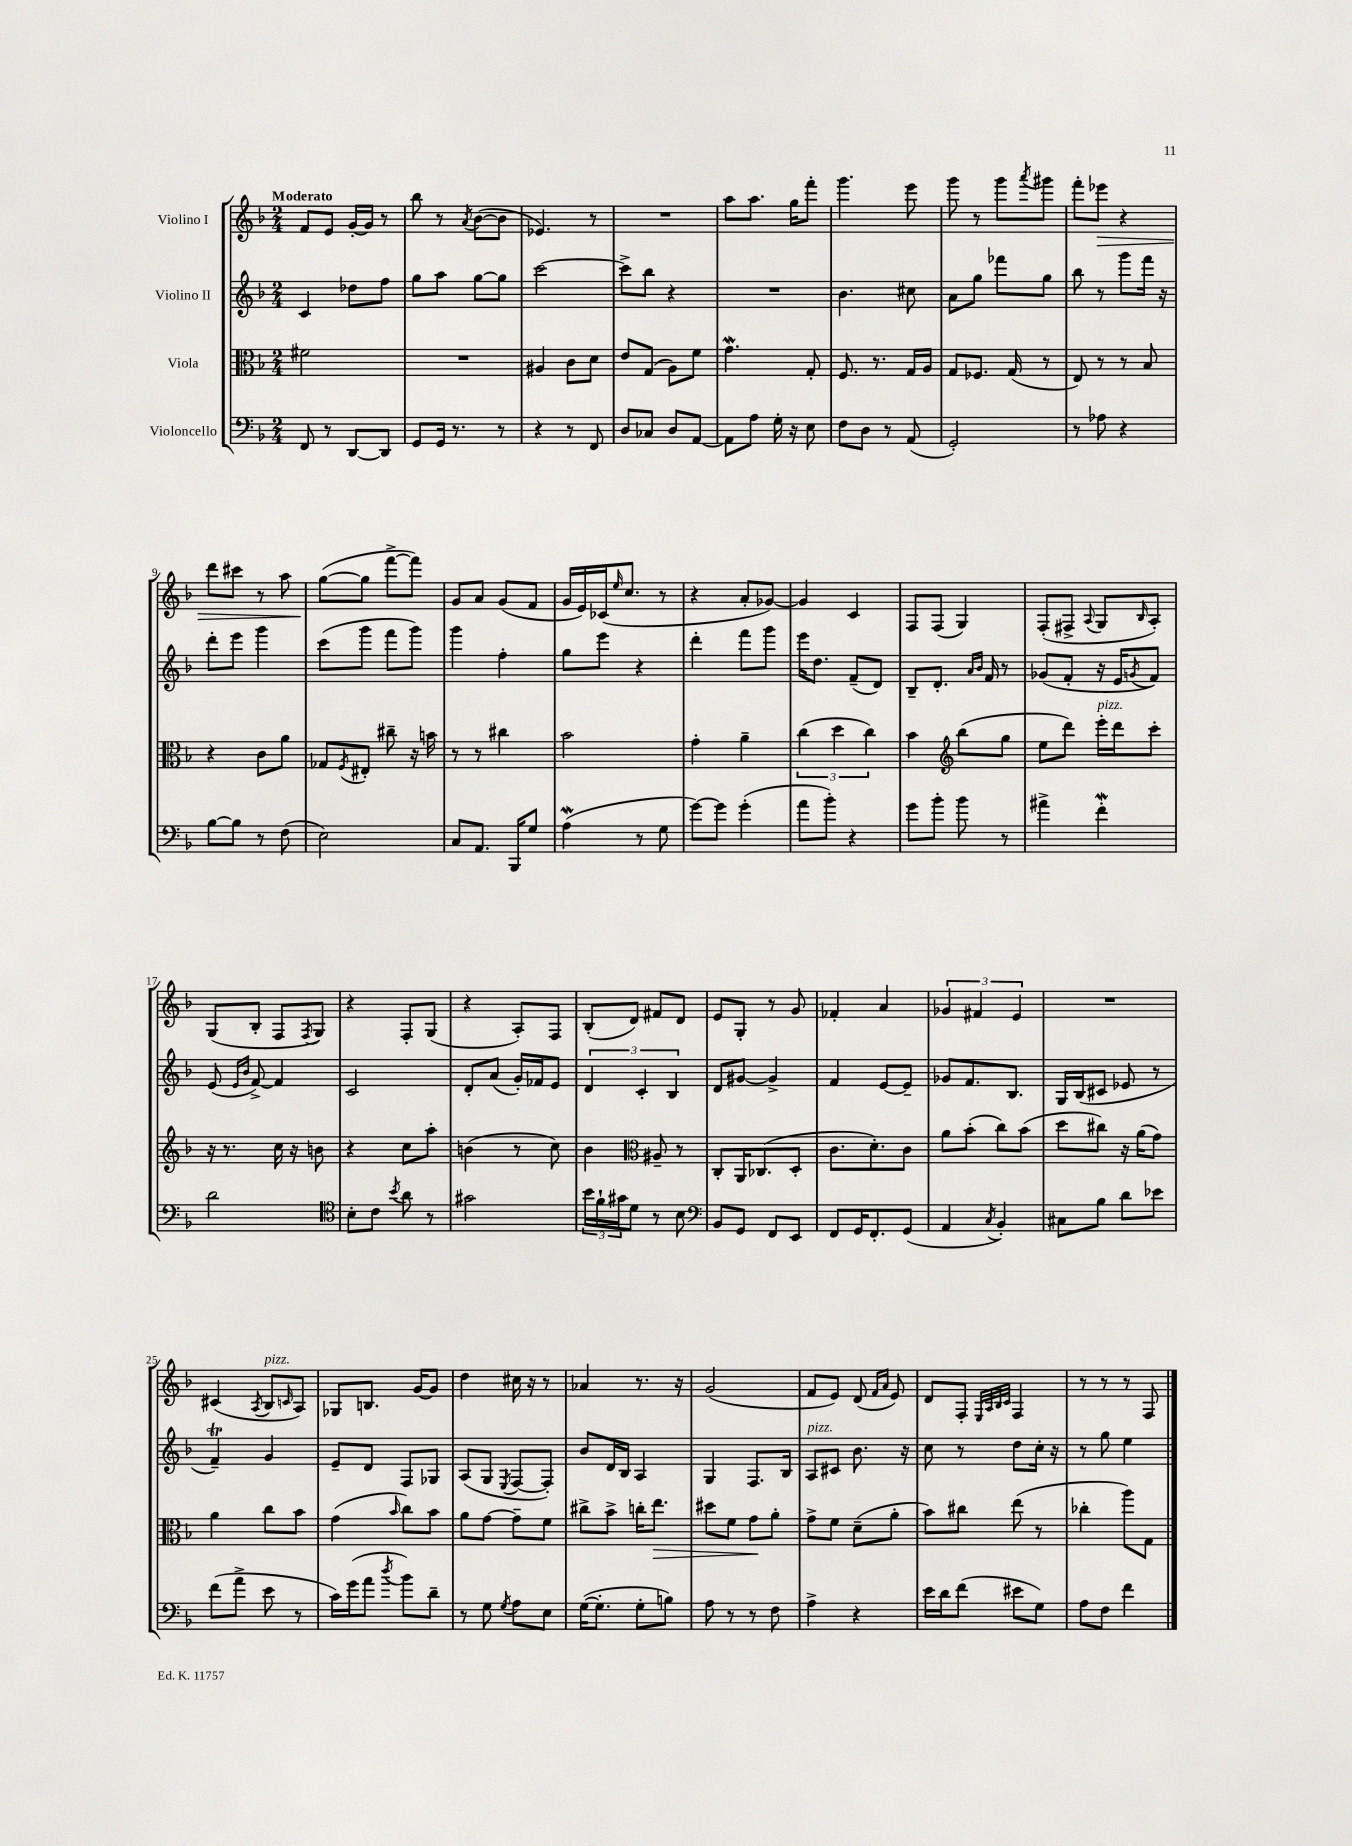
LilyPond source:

<<
\new StaffGroup <<
\new Staff = "s0" \with { instrumentName = "Violino I" } {
    \clef treble \key f \major \numericTimeSignature \time 2/4 \tempo "Moderato"
    f'8 e'8 g'16~-. g'16 r8 |
    bes''8 r8 \acciaccatura { a'8 } bes'8~( bes'8 |
    ees'4.) r8 |
    R2 |
    a''8 a''8. g''16 f'''8-. |
    g'''4. e'''8 |
    g'''8 r8 g'''8 \acciaccatura { a'''8 } gis'''8 |
    f'''8-. ees'''8\> r4 |
    d'''8 cis'''8 r8 a''8 |
    g''8~\!( g''8 f'''8~-> f'''8) |
    g'8 a'8 g'8( f'8 |
    g'16 e'16) ces'16( \grace { e''16 } c''8. r8 |
    r4 a'8-. ges'8~) |
    ges'4 c'4 |
    f8 f8( g4) |
    f8-.( fis8-> \appoggiatura { a8 } g8 \grace { bes16 } a8-.) |
    g8( bes8-. f8 \acciaccatura { f8 } g8) |
    r4 f8-. g8( |
    r4 a8-.) f8 |
    bes8-.( d'8) fis'8 d'8 |
    e'8 g8-. r8 g'8 |
    fes'4-. a'4 |
    \tuplet 3/2 { ges'4 fis'4 e'4 } |
    R2 |
    cis'4( \acciaccatura { a8 } bes8^\markup { \italic "pizz." } \grace { c'16 } a8) |
    ges8 b8. g'16~ g'8 |
    d''4 cis''16 r16 r8 |
    aes'4 r8. r16 |
    g'2( |
    f'8 e'8) d'8( \grace { f'16 a'16 } e'8) |
    d'8 f8-. \grace { e32 a32 bes32 c'32 } f4 |
    r8 r8 r8 f8 \bar "|." |
}
\new Staff = "s1" \with { instrumentName = "Violino II" } {
    \clef treble \key f \major \numericTimeSignature \time 2/4
    c'4 des''8 f''8 |
    g''8 a''8 g''8~ g''8 |
    c'''2~ |
    c'''8-> bes''8 r4 |
    R2 |
    bes'4. cis''8 |
    a'8 g''8 fes'''8 g''8 |
    bes''8 r8 g'''8 f'''16 r16 |
    d'''8-. e'''8 g'''4 |
    c'''8( g'''8 f'''8 g'''8) |
    g'''4 f''4-. |
    g''8 e'''8 r4 |
    d'''4-. f'''8 g'''8 |
    e'''16 d''8. f'8--( d'8) |
    bes8-- d'8.-. \grace { a'16 bes'16 } f'16 r8 |
    ges'8( f'8-. r16 e'16 \acciaccatura { g'8 } f'8) |
    e'8( \grace { e'16 bes'16 } f'8~->) f'4 |
    c'2 |
    d'8-. a'8( g'16-.) fes'16 e'8 |
    \tuplet 3/2 { d'4 c'4-. bes4 } |
    d'8 gis'8~ gis'4-> |
    f'4 e'8~ e'8-- |
    ges'8 f'8. bes8. |
    g16 bes16( cis'8 ees'8 r8 |
    f'4--\trill) g'4 |
    e'8-- d'8 f8 ges8 |
    a8( g8 \acciaccatura { e8 } f8~ f8-.) |
    bes'8 d'16 bes16 a4 |
    g4 f8. bes16 |
    a8^\markup { \italic "pizz." } cis'8 bes'8. r16 |
    c''8 r8 d''8 c''16-. r16 |
    r8 g''8 e''4 \bar "|." |
}
\new Staff = "s2" \with { instrumentName = "Viola" } {
    \clef alto \key f \major \numericTimeSignature \time 2/4
    fis'2 |
    R2 |
    ais4 c'8 d'8 |
    e'8 g8( a8) f'8 |
    g'4.\mordent g8-. |
    f8. r8. g16 a16 |
    g8 fes8. g16( r8 |
    e8) r8 r8 bes8 |
    r4 c'8 a'8 |
    ges8 \acciaccatura { f8 } eis8-. cis''8-- r16 b'16 |
    r8 r8 cis''4 |
    bes'2 |
    g'4-. a'4-- |
    \tuplet 3/2 { c''4( d''4 c''4) } |
    bes'4 \clef treble bes''8( g''8 |
    e''8 d'''8) e'''16-.^\markup { \italic "pizz." } d'''16 c'''8-. |
    r16 r8. c''16 r16 b'8 |
    r4 c''8 a''8-. |
    b'4( r8 c''8) |
    bes'4 \clef alto ais8-- r8 |
    c8-. a,16 ces8.( d8-. |
    c'8. d'8.-.) c'8 |
    a'8 bes'8-.( c''8) bes'8( |
    d''8 cis''8) r16 a'16( g'8) |
    a'4 c''8 bes'8 |
    g'4( \grace { bes'16 } c''8) bes'8 |
    a'8 g'8~ g'8-- f'8 |
    cis''8-> bes'8-> c''16-. e''8.\> |
    dis''8 f'8 g'8\! a'8-. |
    g'8-> f'8 d'8--( a'8-. |
    bes'8) cis''8 e''8( r8 |
    ces''4-. a''8) g8 \bar "|." |
}
\new Staff = "s3" \with { instrumentName = "Violoncello" } {
    \clef bass \key f \major \numericTimeSignature \time 2/4
    f,8 r8 d,8~ d,8 |
    g,8 g,16 r8. r8 |
    r4 r8 f,8 |
    d8 ces8 d8 a,8~ |
    a,8 a8 g16-. r16 e8 |
    f8 d8 r8 a,8( |
    g,2-.) |
    r8 aes8 r4 |
    bes8~ bes8 r8 f8( |
    e2) |
    c8 a,8. bes,,16 g8 |
    a4\mordent( r8 g8 |
    g'8~) g'8 g'4-.( |
    a'8 bes'8-.) r4 |
    g'8 bes'8-. bes'8 r8 |
    ais'4-> f'4-.\mordent |
    d'2 |
    \clef tenor bes8-. c'8 \acciaccatura { bes'8 } a'8 r8 |
    gis'2 |
    \tuplet 3/2 { bes'16 f'16-! gis'16 } d'8 r8 bes8 |
    \clef bass bes,8 g,8 f,8 e,8 |
    f,8 g,16 f,8.-. g,8( |
    a,4 \acciaccatura { c8 } bes,4-.) |
    cis8 bes8 d'8 ees'8 |
    f'8( a'8-> e'8 r8 |
    c'16) g'16( a'8 \acciaccatura { d''8 } bes'8) d'8-- |
    r8 g8 \acciaccatura { g8 } a8 e8 |
    g16~( g8.-. g8-. b8) |
    a8 r8 r8 f8 |
    a4-> r4 |
    e'16 d'16 f'8( eis'8 g8) |
    a8 f8 f'4 \bar "|." |
}
>>
>>
